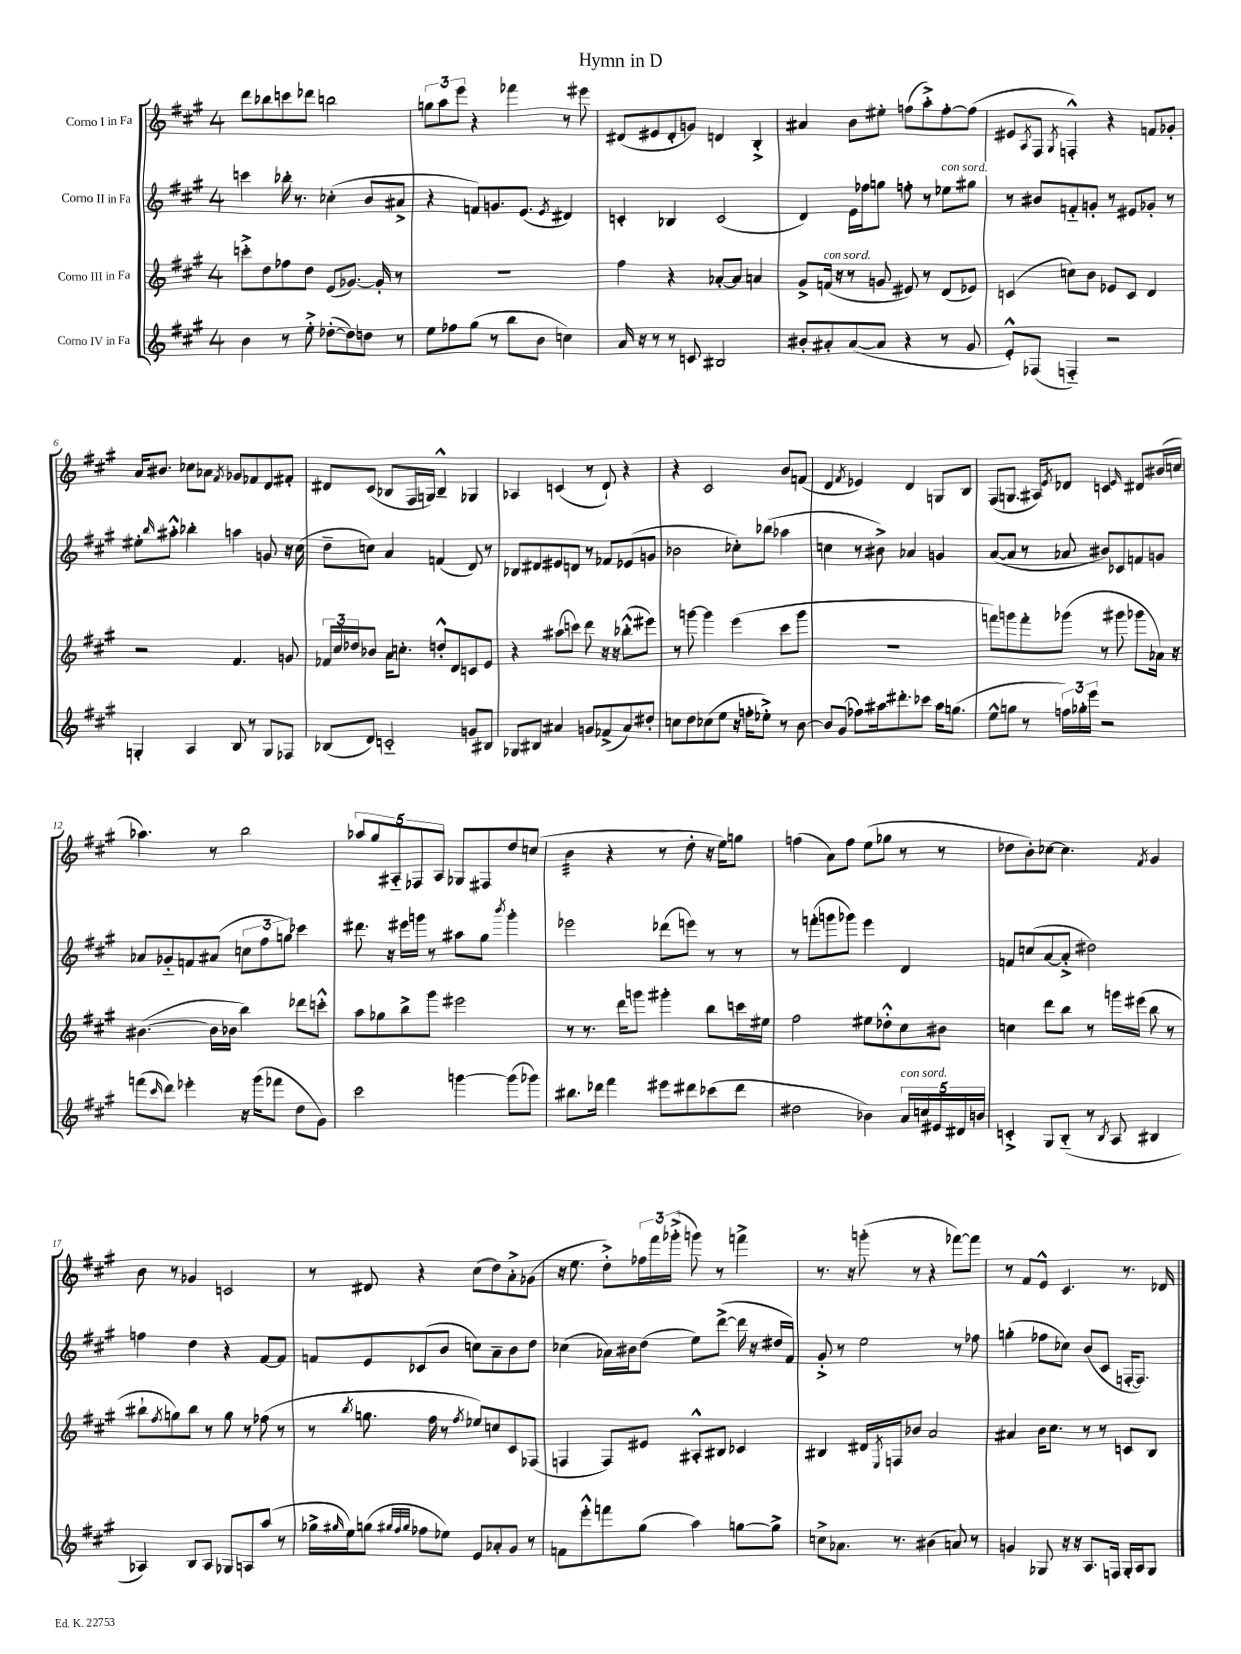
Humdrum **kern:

**kern	**kern	**kern	**kern
*staff4	*staff3	*staff2	*staff1
*clefG2	*clefG2	*clefG2	*clefG2
*k[f#c#g#]	*k[f#c#g#]	*k[f#c#g#]	*k[f#c#g#]
*M4/4	*M4/4	*M4/4	*M4/4
4b	8ccc'^	4ccc	8ddd
.	8dd	.	8bb-
8r	8ff-	16bb-'	8ccc
.	.	8.r	.
8ee'^	8dd	.	8ddd-
([8dd-'	(8e	(4cc-'	2bb
8dd-])	[8.g-)	.	.
8dd	.	8b	.
.	16g-']	.	.
8r	8r	8a#^	.
=	=	=	=
8ee	1r	4r	12gg
.	.	.	12aa
8ff-	.	.	.
.	.	.	12eee
(8gg#	.	8f)	4r
8r	.	8.g	.
8bb	.	.	4fff-
.	.	(8.e	.
8b	.	.	.
.	.	8qe	.
4cc)	.	4d#)	8r
.	.	.	8eee#
=	=	=	=
16a	4ff#	4c'	(8d#
16r	.	.	.
8r	.	.	8e#
8r	4r	4B-	8d#'
8c	.	.	8g)
2B#	[8a-'	(2c	4d
.	8a-]	.	.
.	4a	.	4B'^
=	=	=	=
8b#'	8g#^	4d)	4a#
8a#'	(16f	.	.
.	16r	.	.
([8a#	8r	16e	8b
.	.	16ff-	.
8a#]	8g	8gg	8ee#'
4r	8e#)	8ff'	(8ff
.	8r	8r	8aa'^)
8r	(8d	8ee-	[8ff'
8g#	8e-)	8gg#	(8ff]
=	=	=	=
8e'^^)	(4c	8r	8e#
.	.	.	8qA
(8F-	.	8b#	8F#
.	.	.	8qG#
4F'~)	8cc)	8f'~	4F'^^)
.	8b	8g'	.
2r	8e-	8r	4r
.	8c	8e#	.
.	4d	8g-'	8f
.	.	8r	8g-'
=	=	=	=
4G'	2r	8ee#'	16a
.	.	.	8.b#
.	.	16qqbb	.
.	.	8aa#'^^	.
4A	.	4bb-'	8cc-
.	.	.	8a-
.	.	.	8qf#
8B	4.f#	4aa	8g-
8r	.	.	8f-
8G	.	8g	8d
8F-	8g	16r	8f#'
.	.	(16cc#	.
=	=	=	=
(8B-	24f-	8dd~	8d#
.	24cc#	.	.
.	24dd-	.	.
8d)	8b-	8cc)	(8c#
2c'~	16a	4a	8B-
.	8.cc'	.	.
.	.	.	16F#
.	.	.	16G)
.	8dd'^^	(4f	4B-~^^
.	8d	.	.
8g	8c	8d)	4G-
8B#	8e	8r	.
=	=	=	=
8G-	4r	8B-	4A-
8B#	.	8d#	.
4a#	(8aa#	8e#	(4c
.	8ccc)	8d	.
8g	8ddd	8r	8r
(8f-^	16r	8f-	8d`)
.	16r	.	.
8a#)	(8bb-'^^	(8e-	4r
8dd#'	8eee#)	8g	.
=	=	=	=
8cc	8r	2b-	4r
8dd	[8ggg	.	.
(8cc-	4ggg]	.	2c#
8ee	.	.	.
16r	(4eee	8cc-')	.
16ff'	.	.	.
8ee-'^)	.	(8bb-	.
8r	8ccc#	4aa-	8b
[8b	8ggg	.	(8f
=	=	=	=
8b]	1r	4cc	4d
(8g#	.	.	.
.	.	.	8qf#
8ff-)	.	8r	4e-)
16aa#	.	8b#^)	.
8.ddd#'	.	.	.
.	.	4a-	4d
8ccc-	.	.	.
16aa#	.	4g	8G
(8.gg	.	.	.
.	.	.	8B
=	=	=	=
8ee^^	8fff)	([8a	(8F#
8gg	8ggg	8a]	8.G
8r	8fff'	8r	.
.	.	.	16A#)
.	.	.	8qe
24ff)	(8ggg-	8a-	8d-
24gg-'	.	.	.
24eee	.	.	.
2r	8r	8b#)	4c
.	8ggg#	8c-	.
.	.	.	16qqe
.	8ggg-	8f	8d#
.	16a-)	8g	(16b#
.	16r	.	16cc
=	=	=	=
(8fff	([4.b#	8a-	4.aa-)
16qqccc#	.	.	.
8ddd)	.	8g-'~	.
4eee-'	.	8f	.
.	16b#]	(8a#	8r
.	16b-	.	.
16r	4bb)	12cc	2bb
(16ggg#	.	.	.
.	.	12ff#	.
8fff-	.	.	.
.	.	12gg)	.
8dd	8ddd-	4ccc-	.
8g#)	8ccc'^^	.	.
=	=	=	=
2ccc#	8aa	8.ddd#	10aa-
.	.	.	10gg#
.	8gg-	.	.
.	.	16r	.
.	.	.	10A#'~
.	8bb^	16eee#	.
.	.	.	10F-
.	.	16ggg	.
.	8ggg#	8r	.
.	.	.	10A#
[4ggg	2eee#	8aa#	8G-
.	.	8gg#	8F#
.	.	8qbbb	.
(8ggg]	.	4ggg'	8dd
8ggg-)	.	.	(8cc
=	=	=	=
8.bb#	8r	2eee-	4b
.	8.r	.	.
16ddd-	.	.	.
4fff#	.	.	4r
.	16ddd	.	.
.	8ggg	.	.
8eee#	4ggg#'	(8ddd-	8r
8ddd#	.	8eee)	8dd'
(8ccc-	8bb	8r	16r
.	.	.	16ee)
8ddd#	16ccc	8r	8gg
.	16ee#	.	.
=	=	=	=
2dd#	2ff#	8r	(4ff
.	.	(8fff'	.
.	.	8ggg	8a)
.	.	8ggg-)	8ff
4b-)	8ee#	4eee	(8ee
.	8dd-'^^	.	8gg-
20a	8cc#	4d	8r
20cc	.	.	.
20e#	.	.	.
.	8b#	.	8r
20d#	.	.	.
20b	.	.	.
=	=	=	=
4c'^	4cc	8f	8dd-
.	.	(8cc	8b')
8G#	8ddd	[8a	[8cc-
(8B'~	8bb	8a'^]	4.cc-]
8r	8r	2dd#)	.
8qB	.	.	.
8A	16ggg	.	.
.	(16eee#	.	.
.	.	.	8qf#
4B#	8bb	.	4g#
.	8r	.	.
=	=	=	=
4A-)	8bb#`	4ff	8b
.	8qff#	.	.
.	8gg)	.	8r
8B	8bb#	4dd	4g-
8A-	8r	.	.
8G-	8gg	4r	2c
8A	8r	.	.
(8aa	(8ff-	[8f#	.
8r	8r	8f#]	.
=	=	=	=
16gg-^	8r	8f	8r
16qqgg#	.	.	.
16ee)	.	.	.
.	8qbb	.	.
(8gg	8.gg	8e	8d#
32qqgg#	.	.	.
32qqff#	.	.	.
32qqgg#	.	.	.
8ff-	.	(8c-	4r
.	16ff#	.	.
8ee-)	8r	8b	.
.	8qff#	.	.
8e	8ee-)	8cc)	(8cc#
8a-'	8cc	8a~	8dd)
8g#	8c#	8b	8a'^
8r	(8F-	8dd	(8g-
=	=	=	=
8f	4F	(4cc-	16r
.	.	.	8.ee
8eee'^^	.	.	.
8fff	8F)	16a-)	8dd'^)
.	.	16b#	.
(8gg#	8e#	(8dd	24ff-
.	.	.	24fff#
.	.	.	(24ggg-'^
4aa)	8A#'^^	8ee)	8ggg)
.	8B#	([8ddd^	8r
[8gg	4c-	16ddd]	4fff^
.	.	16r	.
8gg^]	.	16dd#	.
.	.	16f#)	.
=	=	=	=
8cc^	4B#	8g#'^	8.r
8.a-	.	8r	.
.	.	.	16r
.	16d#	2ee	(8ggg'
.	8qE	.	.
8.r	16F	.	.
.	8b-	.	8r
(4b#	2a	.	4r
8a)	.	8r	[8fff-)
8r	.	8ff-	8fff-]
=	=	=	=
4g	4a#	(4gg'	8r
.	.	.	8f#
8G-	16b	8ff-	8e^^
.	8.cc#	.	.
16r	.	8cc-)	4.c#
16r	.	.	.
8.A	8r	(8b	.
.	8r	8c#	.
16F	.	.	.
16G-'	8c	[16F'	8.r
16A	.	8.F])	.
8G-	8B	.	.
.	.	.	16d-
==	==	==	==
*-	*-	*-	*-
